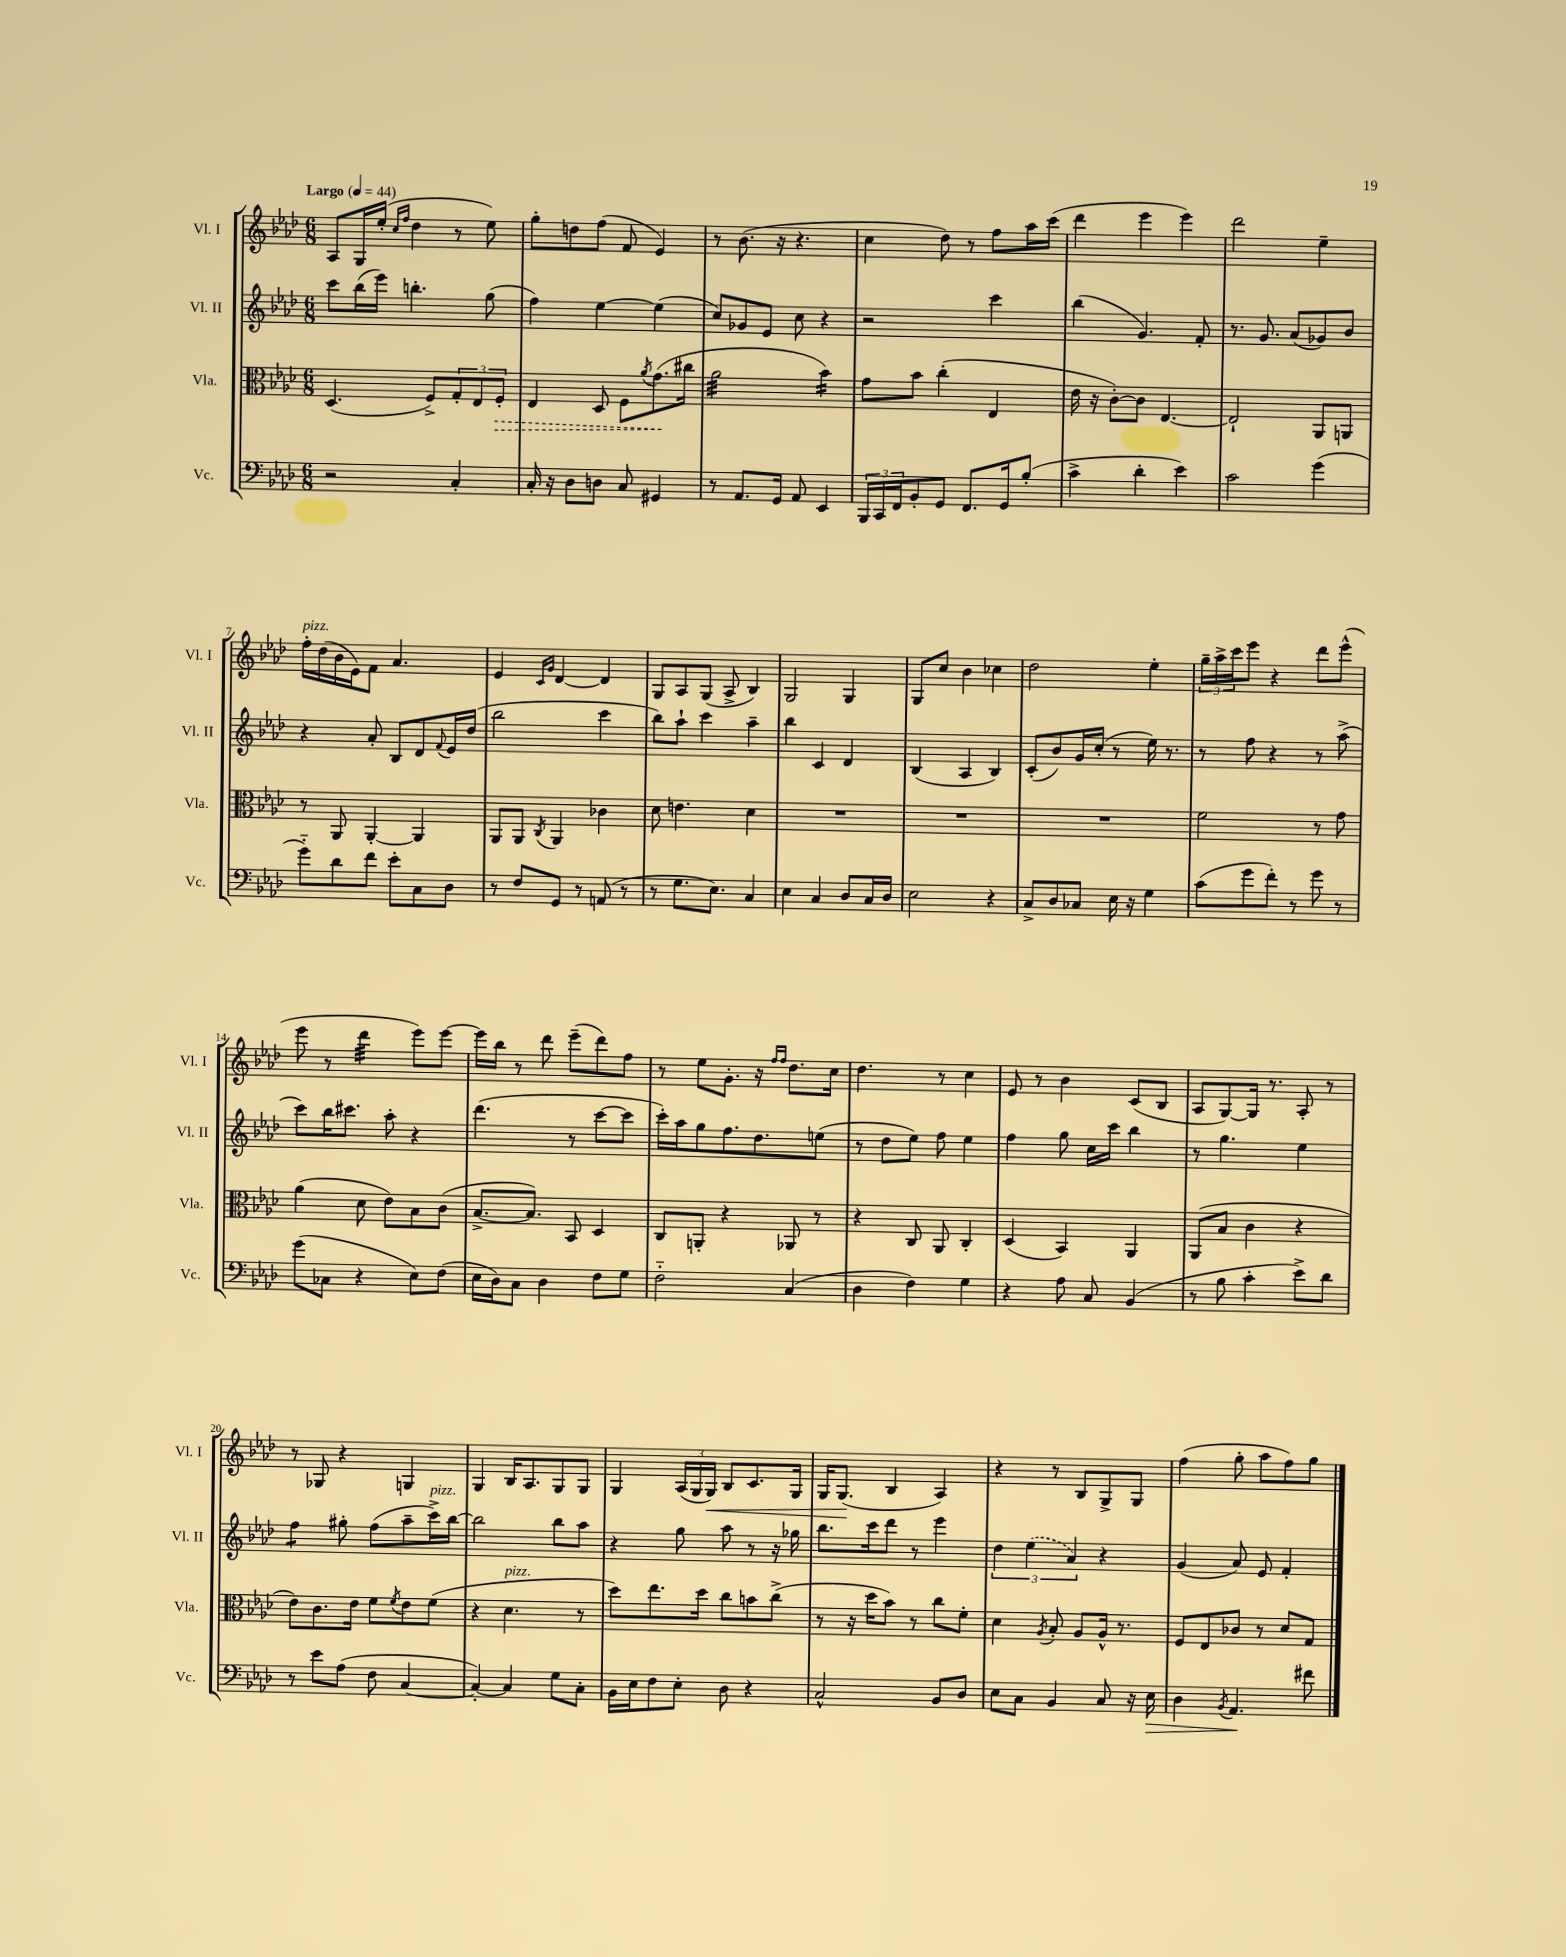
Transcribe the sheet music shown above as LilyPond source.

<<
\new StaffGroup <<
\new Staff = "s0" \with { instrumentName = "Vl. I" shortInstrumentName = "Vl. I" } {
    \clef treble \key aes \major \numericTimeSignature \time 6/8 \tempo "Largo" 4 = 44
    aes8 g16 ees''16-.( \grace { c''16 f''16 } des''4 r8 ees''8) |
    g''8-. d''8 f''8( f'8 ees'4) |
    r8 bes'8.( r16 r4. |
    c''4 des''8) r8 f''8 aes''16 c'''16( |
    des'''4 ees'''4 ees'''4) |
    des'''2 ees''4-- |
    f''16-.^\markup { \italic "pizz." } des''16( bes'16 ees'16) f'8 aes'4. |
    ees'4 \grace { c'16 g'16 } des'4~ des'4 |
    g8 aes8 g8( aes8-> bes4) |
    g2 g4 |
    g8 c''8 bes'4 ces''4 |
    des''2 ees''4-. |
    \tuplet 3/2 { g''16-- aes''16-> c'''16 } ees'''8 r4 des'''8 ees'''8-^( |
    ees'''8 r8 des'''4:32 ees'''8) ees'''8~ |
    ees'''16 bes''16 r8 des'''8 ees'''8--( des'''8) f''8 |
    r8 ees''8 g'8.-. r16 \grace { f''16 f''16 } des''8. c''16 |
    des''4. r8 c''4 |
    ees'8 r8 bes'4 c'8( bes8 |
    aes8 g8~) g16 r8. aes8-. r8 |
    r8 ges8 r4 g4 |
    g4 bes16 aes8. g8 g8 |
    g4 \tuplet 3/2 { aes16( g16 g16\<) } bes8 c'8. g16 |
    g16 g8.\!( bes4 aes4) |
    r4 r8 bes8 g8-> g8 |
    f''4( g''8-. aes''8 f''8) g''8 \bar "|." |
}
\new Staff = "s1" \with { instrumentName = "Vl. II" shortInstrumentName = "Vl. II" } {
    \clef treble \key aes \major \numericTimeSignature \time 6/8
    c'''8 bes''16( ees'''16) b''4.-. g''8( |
    f''4) ees''4~ ees''4( |
    c''8) ges'8 ees'8 c''8 r4 |
    r2 c'''4 |
    bes''4( g'4.) f'8-. |
    r8. g'8. aes'8( ges'8) bes'8 |
    r4 aes'8-. bes8 des'8 \appoggiatura { f'8 } ees'16 des''16( |
    bes''2 c'''4 |
    bes''8) aes''8-! c'''4 aes''4-- |
    bes''4 c'4 des'4 |
    bes4( aes4 bes4) |
    c'8-.( bes'8) g'16 c''16-.( r8 ees''16) r8. |
    r8 f''8 r4 r8 aes''8->( |
    c'''8) bes''16 cis'''8. aes''8-. r4 |
    des'''4.( r8 c'''8~ c'''8 |
    c'''16-.) aes''16 g''8 f''8. des''8. e''8( |
    r8 des''8 ees''8) f''8 ees''4 |
    f''4 g''8 c''16 c'''16 bes''4 |
    r8 g''4. ees''4 |
    f''4:8 gis''8-. f''8( aes''8-- c'''16->^\markup { \italic "pizz." }) bes''16~ |
    bes''2 bes''8 aes''8 |
    r4 g''8 aes''8 r8 r16 ges''16 |
    bes''8. c'''16 des'''8 r8 ees'''4 |
    \tuplet 3/2 { des''4 \once \slurDashed ees''4( aes'4) } r4 |
    g'4( aes'8) ees'8 f'4-. \bar "|." |
}
\new Staff = "s2" \with { instrumentName = "Vla." shortInstrumentName = "Vla." } {
    \clef alto \key aes \major \numericTimeSignature \time 6/8
    des4.( f8->) \tuplet 3/2 { g8-. ees8 \once \override Hairpin.style = #'dashed-line f8-.\> } |
    ees4 des8 f8 \acciaccatura { aes'8 } g'8.\!( cis''16 |
    aes'2:32 bes'4:16) |
    g'8 bes'8 c''4-.( ees4 |
    ees'16 r16 c'8~-.) c'8 ees4.~ |
    ees2-! aes,8 a,8 |
    r8 aes,8 aes,4~-. aes,4 |
    aes,8 aes,8 \acciaccatura { c8 } aes,4 ces'4 |
    des'8 e'4. des'4 |
    R2. |
    R2. |
    R2. |
    f'2 r8 g'8 |
    aes'4( des'8 ees'8) bes8 c'8( |
    bes8.~-> bes8.) bes,8 des4 |
    c8 a,8-. r4 aes,8 r8 |
    r4 c8 aes,8 c4-. |
    des4( bes,4) aes,4 |
    aes,8( bes8 c'4 r4 |
    ees'8) c'8. ees'16 f'8 \acciaccatura { f'8 } ees'8 f'8( |
    r4 des'4.^\markup { \italic "pizz." } r8 |
    des''8) ees''8. des''16 c''8 b'8 c''8->( |
    r8 r16 des''16 bes'8) r8 c''8 f'8-. |
    des'4 \acciaccatura { aes8 } bes8-. aes8 aes16-^ r8. |
    f8 ees8 ces'8 r8 des'8 g8 \bar "|." |
}
\new Staff = "s3" \with { instrumentName = "Vc." shortInstrumentName = "Vc." } {
    \clef bass \key aes \major \numericTimeSignature \time 6/8
    r2 c4-. |
    c16-. r16 des8 d8 c8 gis,4 |
    r8 aes,8. g,16 aes,8 ees,4 |
    \tuplet 3/2 { bes,,16 c,16 f,16 } bes,8-. g,8 f,8. g,16 bes8-.( |
    c'4-> des'4-. ees'4) |
    c'2 g'4( |
    g'8-_) des'8 f'8 ees'8-. c8 des8 |
    r8 f8 g,8 r8 a,8( r8 |
    r8 g8. ees8.) c4 |
    ees4 c4 des8 c16 des16 |
    ees2 r4 |
    c8-> des8 ces8 ees16 r16 g4 |
    c'8( g'8 f'8-.) r8 g'8 r8 |
    g'8( ces8 r4 ees8) f8( |
    ees16 des16) c8 des4 f8 g8 |
    f2-_ c4( |
    des4 f4) g4 |
    r4 aes8 c8 bes,4( |
    r8 bes8 c'4-. ees'8->) des'8 |
    r8 ees'8 aes8( f8 c4~ |
    c4~-.) c4 g8 c8-. |
    bes,16 ees16 f8 ees8-. des8 r4 |
    c2-^ bes,8 des8 |
    ees8 c8 bes,4 c8 r16 ees16\> |
    des4 \acciaccatura { bes,8 } aes,4.\! fis'8 \bar "|." |
}
>>
>>
